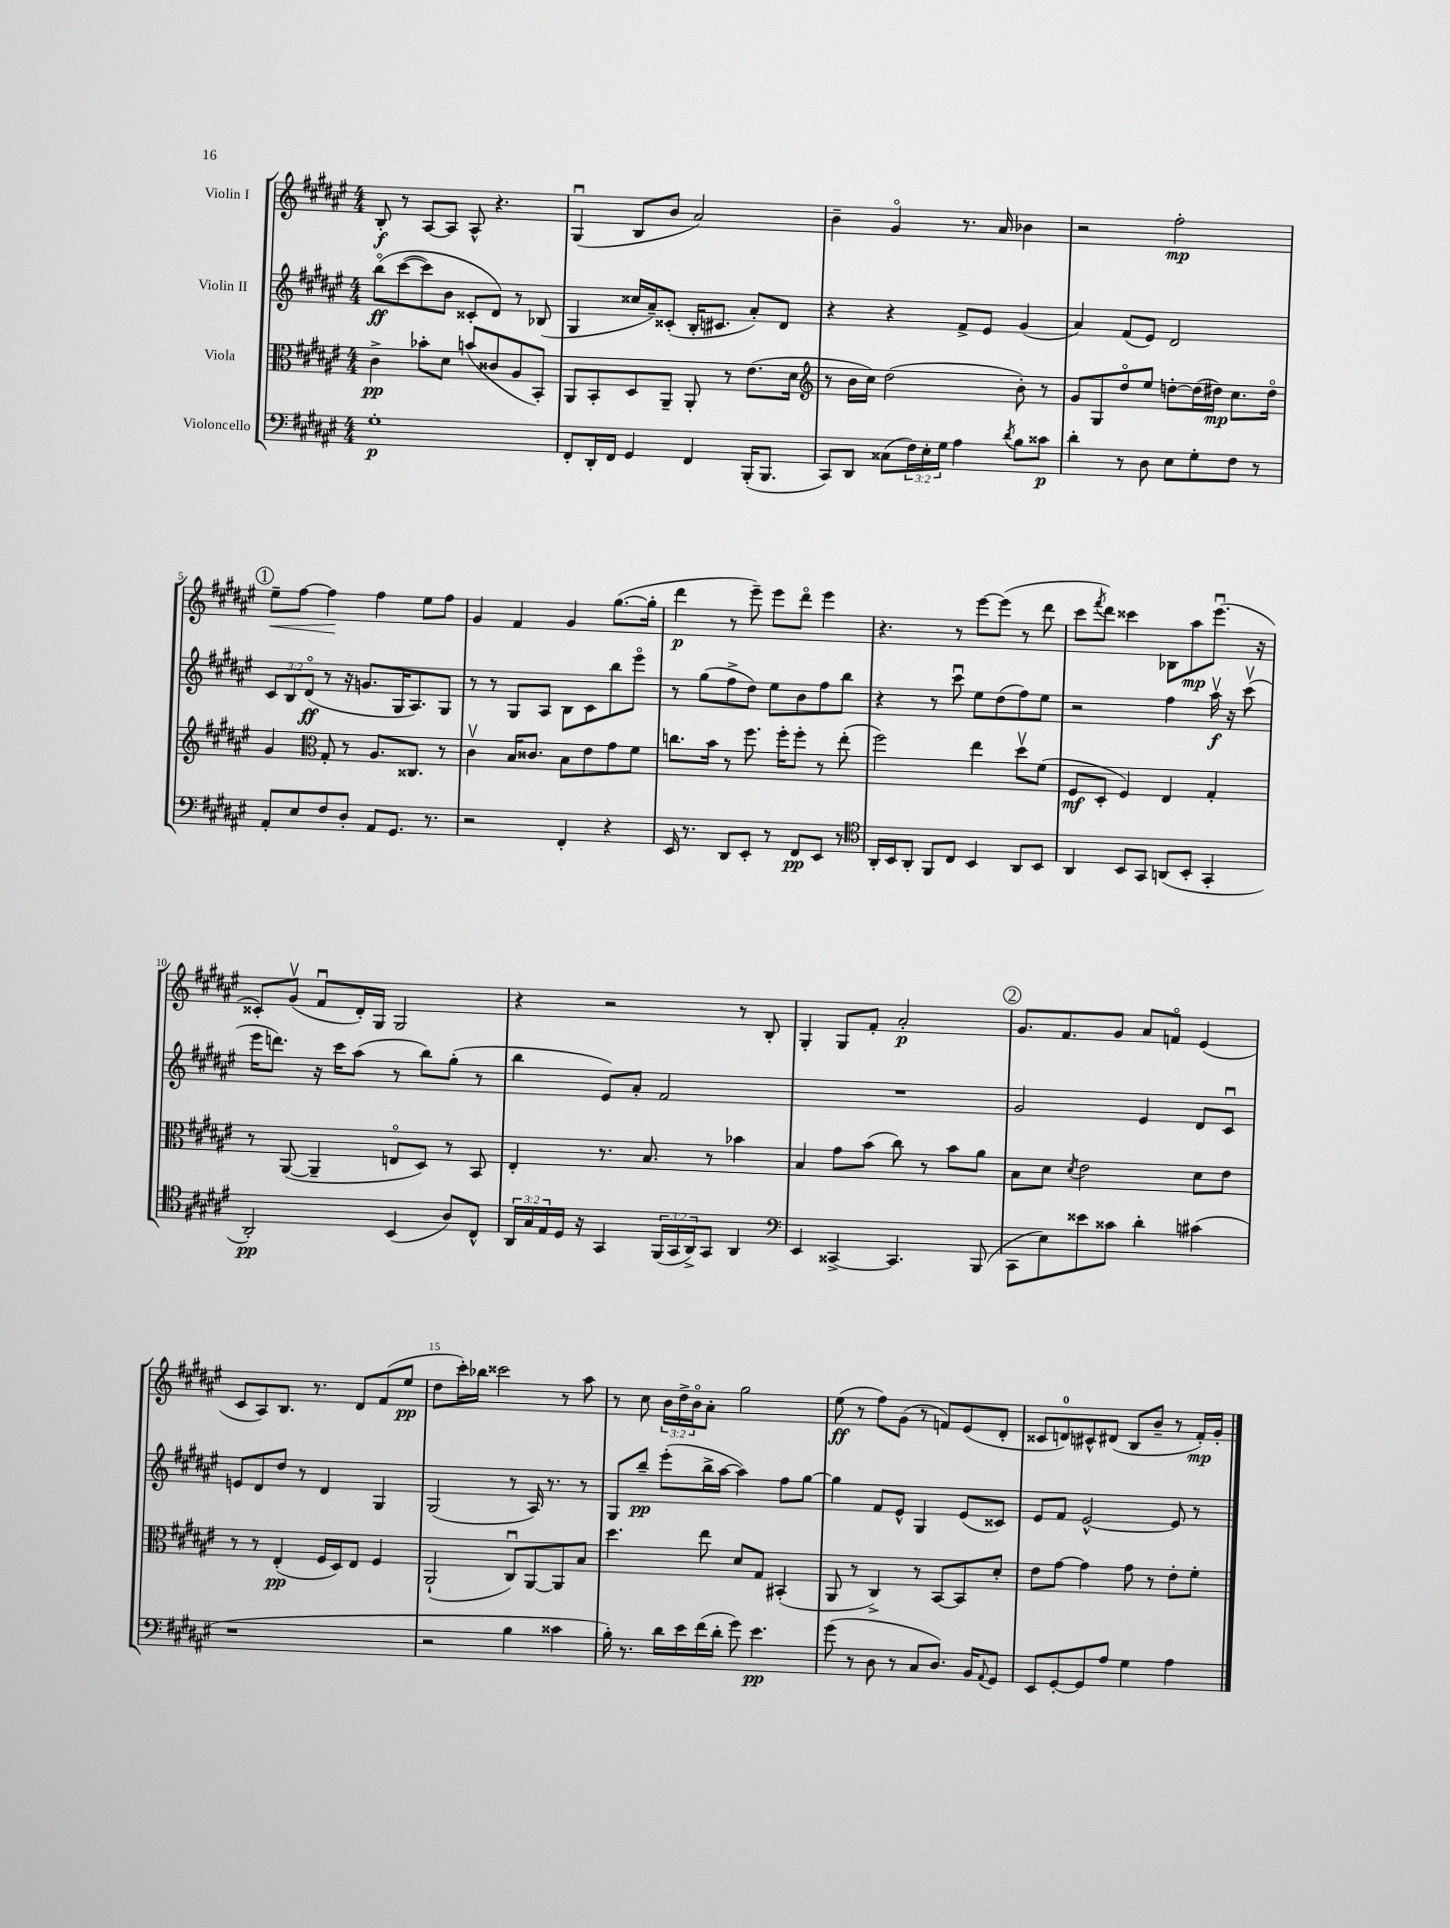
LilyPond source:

<<
\new StaffGroup <<
\new Staff = "s0" \with { instrumentName = "Violin I" } {
    \clef treble \key fis \major \numericTimeSignature \time 4/4 \override Staff.TupletNumber.text = #tuplet-number::calc-fraction-text
    b8-.\f r8 ais8~ ais8 ais8-^ r4. |
    gis4\downbow( b8 b'8 ais'2) |
    b'4-- gis'4\flageolet r8. ais'16 bes'4 |
    r2 fis''2-.\mp |
    \mark \markup { \circle "1" } eis''8--\< fis''8~ fis''4\! fis''4 eis''8 fis''8 |
    gis'4 fis'4 gis'4 gis''8.~( gis''16-. |
    dis'''4\p r8 eis'''8--) eis'''8 dis'''8\flageolet eis'''4 |
    r4. r8 eis'''8~ eis'''8( r8 dis'''8 |
    cis'''8 \acciaccatura { fis'''8 } dis'''8) cisis'''4 bes8 ais''8\mp eis'''8.\downbow( r16 |
    cisis'8-.) gis'8\upbow( fis'8\downbow dis'16-.) gis16 gis2 |
    r4 r2 r8 b8-. |
    gis4-. gis8 fis'8-. ais'2-.\p |
    \mark \markup { \circle "2" } gis'8. fis'8. gis'8 ais'8 f'8\flageolet eis'4( |
    cis'8 ais8) b8. r8. dis'8 fis'8( eis''8\pp |
    dis''8 cis'''16-.) bes''16 cisis'''2 r8 ais''8 |
    r8 cis''8 \tuplet 3/2 { b'16 dis''16-> b'16\flageolet } ais'8-. gis''2 |
    eis''8\ff( r8 fis''8) gis'8( r8 f'8) eis'8( dis'8-. |
    cisis'8 d'8-0) cis'8-^ dis'8( b8 b'8-- r8 fis'16-.\mp) gis'16-. \bar "|." |
}
\new Staff = "s1" \with { instrumentName = "Violin II" } {
    \clef treble \key fis \major \numericTimeSignature \time 4/4 \override Staff.TupletNumber.text = #tuplet-number::calc-fraction-text
    b''8\flageolet\ff\( cis'''8~( cis'''8) b'8 cisis'8-. dis'8\) r8 bes8( |
    gis4 cisis''16 ais'16--) cisis'8-.( b16-. cis'8. ais'8-.) dis'8 |
    r4 r4 fis'8-> eis'8 gis'4( |
    ais'4) fis'8( eis'8) dis'2 |
    \mark \markup { \circle "1" } \tuplet 3/2 { cis'8 b8 dis'8\flageolet\ff( } r8 r16 g'8. gis16 ais8.) gis8 |
    r8 r8 gis8 ais8 b8 cis'8 b''8 eis'''8\flageolet |
    r8 gis''8( fis''8-> dis''8) eis''8 b'8 fis''8 b''8 |
    r4 r8 cis'''8\downbow eis''8 dis''8( fis''8) eis''8 |
    r2 fis''4 ais''16\upbow\f r16 cis'''8\upbow( |
    eis'''16 d'''8.) r16 cis'''16 ais''8( r8 b''8) gis''8-.( r8 |
    b''4 eis'8) ais'8-. fis'2 |
    R1 |
    \mark \markup { \circle "2" } gis'2 eis'4 dis'8 cis'8\downbow |
    e'8 dis'8 dis''8 r8 dis'4 gis4 |
    gis2( r8 ais16) r8. r8 |
    gis8 b''8--\pp eis'''8-.( b''16-> ais''16~ ais''4) fis''8 gis''8~ |
    gis''4 fis'8 eis'8-^ gis4 eis'8( cisis'8) |
    eis'8 fis'8 eis'2~-^ eis'8 r8 \bar "|." |
}
\new Staff = "s2" \with { instrumentName = "Viola" } {
    \clef alto \key fis \major \numericTimeSignature \time 4/4
    cis'4->\pp bes'8-. dis'8 b'8( cisis'8 ais8 b,8-.) |
    ais,8 b,8-. dis8 ais,8-- ais,8-. r8 eis'8.( dis'16 |
    \clef treble r8 b'16 cis''16) dis''2( b'8-.) r8 |
    gis'8 gis8 dis''8\flageolet eis''8 d''8~-. d''16( dis''16\mp) cis''8. dis''16\flageolet |
    \mark \markup { \circle "1" } gis'4 \clef alto gis8-. r8 ais8. cisis8. r8 |
    cis'4\upbow b16 cisis'8. b8 eis'8 gis'8 fis'8 |
    c''8. b'16 r8 fis''8. fis''16-. fis''8-. r8 eis''8-.( |
    fis''2) eis''4 dis''8\upbow fis'8( |
    fis8\mf dis8-. fis4) eis4 gis4-. |
    r8 ais,8~( ais,4-- e8\flageolet dis8) r8 b,8 |
    eis4-. r8. b8. r8 bes'4 |
    b4 gis'8 b'8( cis''8) r8 b'8 ais'8 |
    \mark \markup { \circle "2" } b8 dis'8 \acciaccatura { dis'8 } eis'2 dis'8 eis'8 |
    r8 r8 eis4-.\pp( fis16 dis16) eis8 fis4 |
    ais,2-!( cis8\downbow) ais,8~ ais,8 b8 |
    dis''4. eis''8 dis'8 gis8 bis,4-.( |
    ais,8 r8 cis4->) r8 b,8~ b,8 dis'8-. |
    eis'8 gis'8~ gis'4 gis'8 r8 eis'8-. fis'8-. \bar "|." |
}
\new Staff = "s3" \with { instrumentName = "Violoncello" } {
    \clef bass \key fis \major \numericTimeSignature \time 4/4 \override Staff.TupletNumber.text = #tuplet-number::calc-fraction-text
    gis1-.\p |
    fis,8-. dis,16-. fis,16 gis,4 fis,4 b,,16-.( b,,8. |
    cis,8) dis,8 cisis8( \tuplet 3/2 { fis16) eis16-. gis16 } ais4 \acciaccatura { dis'8 } b8 cisis'8\p |
    dis'4-. r8 dis8 eis8 gis8-. fis8 r8 |
    \mark \markup { \circle "1" } ais,8-. eis8 fis8 dis8-. ais,8 gis,8. r8. |
    r2 fis,4-. r4 |
    eis,16 r8. dis,8 eis,8-. r8 fis,8\pp eis,8 r8 |
    \clef tenor ais,16-. b,16 ais,8-. fis,8 cis8 b,4 ais,8 b,8 |
    ais,4 b,8 gis,8 a,8( b,8-. gis,4-. |
    ais,2-.\pp) b,4( ais8) cis8-^ |
    \tuplet 3/2 { ais,16 gis16 eis16 } dis16 r16 gis,4 \tuplet 3/2 { fis,16( gis,16 ais,16->) } gis,8 ais,4 |
    \clef bass eis,4 cisis,4~-> cisis,4. b,,8( |
    \mark \markup { \circle "2" } cis,8 eis8) eisis'8 cisis'8 dis'4-. cis'4( |
    r1 |
    r2 b4 cisis'4 |
    b16-.) r8. dis'16 eis'16 fis'16( dis'16-. gis'8) eis'4.\pp |
    gis'8( r8 dis8 r8 cis8 dis8.) b,16 \appoggiatura { ais,8 } gis,8 |
    eis,8 gis,8~-. gis,8 ais8 gis4 ais4 \bar "|." |
}
>>
>>
\layout { \context { \Score \override BarNumber.break-visibility = ##(#f #t #t) barNumberVisibility = #(every-nth-bar-number-visible 5) } }
